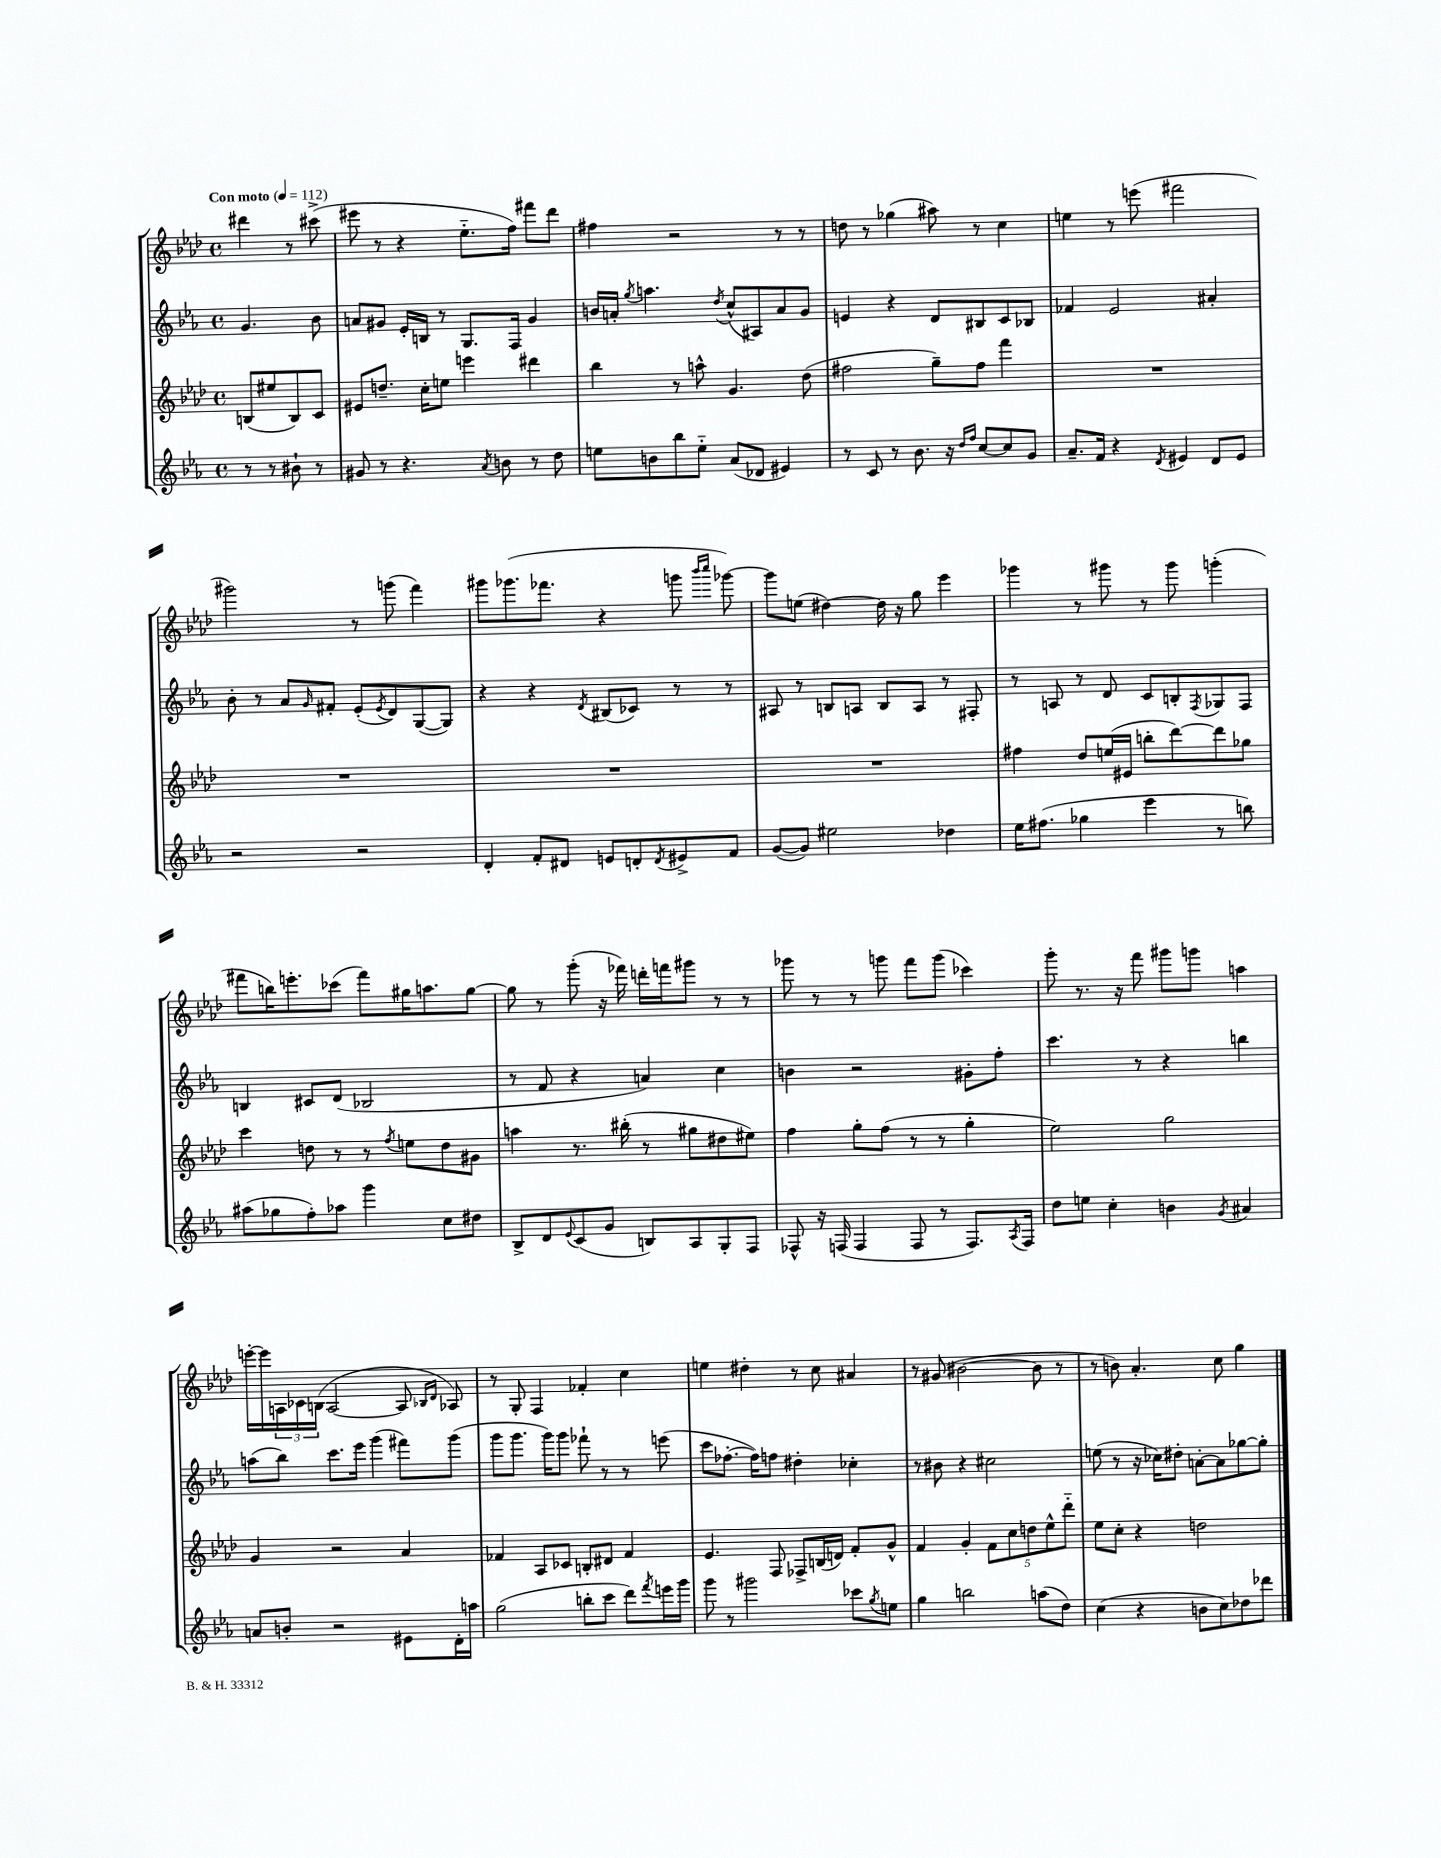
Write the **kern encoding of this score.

**kern	**kern	**kern	**kern
*staff4	*staff3	*staff2	*staff1
*clefG2	*clefG2	*clefG2	*clefG2
*k[b-e-a-]	*k[b-e-a-d-]	*k[b-e-a-]	*k[b-e-a-d-]
*M4/4	*M4/4	*M4/4	*M4/4
*met(c)	*met(c)	*met(c)	*met(c)
*MM112	*MM112	*MM112	*MM112
8r	(8B	4.g	4ddd#
8r	8ee#	.	.
8b#`	8B)	.	8r
8r	8c	8b-	(8ccc#^
=	=	=	=
8g#	8e#	8a	8eee#
8r	8.dd~	8g#	8r
4.r	.	16e-'	4r
.	16cc'	16B	.
.	8ee	8r	.
.	4eee	8.G	8.ee-'~
8qa-	.	.	.
8b	.	.	.
.	.	16F	16ff)
8r	4ddd#	4g#	8fff#
8dd	.	.	8ddd-
=	=	=	=
8ee	4bb-	16b	4ff#
.	.	16a'	.
.	.	8qgg	.
8b	.	4.aa	.
8bb-	8r	.	2r
8ee'~	8aa^^	.	.
.	.	8qdd	.
(8a-	4.g	(8cc^^	.
8d-	.	8A#)	.
4e#)	.	8a	8r
.	(8dd-	8g	8r
=	=	=	=
8r	2ff#	4e	8dd
8c	.	.	8r
8r	.	4r	(4gg-
8.b-	.	.	.
.	8gg~)	8d	8aa#)
16r	.	.	.
16qqdd	.	.	.
16qqff	.	.	.
[8cc	8ff#	8B#	8r
8cc]	4fff	8c	4cc
8g	.	8B-	.
=	=	=	=
8.a-~	1r	4f-	4ee
16f	.	.	.
4r	.	2e-	8r
.	.	.	(8eee
8qd	.	.	.
4e#	.	.	2fff#
8d	.	4a#'	.
8e#	.	.	.
=	=	=	=
2r	1r	8b-'	2ggg#)
.	.	8r	.
.	.	8a-	.
.	.	16qqg	.
.	.	8f#'	.
2r	.	(8e-'	8r
.	.	8qe-	.
.	.	8d)	(8ggg
.	.	([8G	4fff)
.	.	8G])	.
=	=	=	=
4d'	1r	4r	8ggg#
.	.	.	(8.ggg-
8f'	.	4r	.
.	.	.	8.fff-
8d#	.	.	.
.	.	8qd	.
8e	.	(8B#	4r
8d'	.	8c-)	.
8qd	.	.	.
8e#^	.	8r	8ggg
.	.	.	16qqbbb-
.	.	.	16qqcccc
8f	.	8r	[8ggg-)
=	=	=	=
([8g	1r	8A#	8ggg-]
8g])	.	8r	(8ee
2ee#	.	8B	[4dd#)
.	.	8A	.
.	.	8B	16dd#]
.	.	.	16r
.	.	8A	8gg
4dd-	.	8r	4eee-
.	.	8F#'	.
=	=	=	=
16ee-	4ff#	8r	4ggg-
(8.ff#	.	.	.
.	.	8A	.
4gg-	8dd-	8r	8r
.	(16ee	8d	8ggg#
.	16e#	.	.
4eee-	8bb'	8c	8r
.	[8ddd-)	8B'	8ggg#
.	.	8qF	.
8r	8ddd-]	8G-	(4ggg'
8bb)	8gg-	8F	.
=	=	=	=
(8aa#	4ccc	4B	8fff#
8gg-	.	.	16bb)
.	.	.	8.eee'
8ff')	8dd	8c#	.
8aa-	8r	(8d	(8ccc-
4ggg	8r	2B-	8fff#)
.	8qff	.	.
.	8ee	.	16gg#
.	.	.	8.aa
8cc	8dd	.	.
8dd#	8g#	.	[8gg#
=	=	=	=
8B-^	4aa	8r	8gg#]
8d	.	8f	8r
8qqe-	.	.	.
(8c	8.r	4r	(8ggg'
8g	.	.	16r
.	(16bb#'	.	16fff-)
8B)	8r	4a)	16ddd'
.	.	.	16fff
8A-	8gg#	.	8ggg#
8G'	8dd#	4cc	8r
8F	8ee#)	.	8r
=	=	=	=
8F-^^	4ff	4b	8ggg-
16r	.	.	8r
(16F	.	.	.
4F	8gg'	2r	8r
.	(8ff	.	8ggg
8F	8r	.	8fff
8r	8r	.	(8ggg
8.F)	4gg'	8g#'	4ccc-)
.	.	8ff'	.
8qA-	.	.	.
16F	.	.	.
=	=	=	=
8dd	2ee-)	4.ccc	8ggg'
8ee	.	.	8.r
4cc'	.	.	.
.	.	.	16r
.	.	8r	8fff
4b	2gg	4r	8ggg#
.	.	.	8ggg
8qg	.	.	.
4a#	.	4bb	4aa
=	=	=	=
8a	4g	(8aa	[16eee'
.	.	.	16eee]
8b'	.	8bb-)	24A
.	.	.	24c-
.	.	.	(24B
2r	2r	8.ccc	[2A
.	.	16eee-	.
.	.	(4ggg	.
8e#	4a-	8fff#)	8A]
.	.	.	16qqB-
.	.	.	16qqd-
16d'	.	(8ggg	8A-)
16aa	.	.	.
=	=	=	=
(2gg	4f-	8ggg	8r
.	.	8.ggg	8G'
.	8A-	.	4F
.	.	16ggg)	.
.	8c-	8ggg	.
8bb'	8B'	8fff-`	4f-'
8ccc	8d#	8r	.
8ddd)	4f-	8r	4cc
8qfff	.	.	.
16eee	.	(8eee	.
16ggg	.	.	.
=	=	=	=
8ggg	4.e-	8ccc	4ee
8r	.	[8.ff-'	.
2ggg#	.	.	4dd#'
.	.	16ff-])	.
.	8F	8ff	.
.	8F-^	4dd#'	8r
.	(16B	.	8cc
.	16d)	.	.
8ccc-	8f'	4cc-'	4a#
8qgg	.	.	.
8ee	8g^^	.	.
=	=	=	=
4gg	4f	8r	8r
.	.	8b#	(8g#
2bb	4g'	4r	[2b#
.	10f	2cc#	.
.	10cc	.	.
.	10dd	.	.
(8aa	.	.	8b#]
.	10ee-^^	.	.
8dd)	.	.	8r
.	10ddd-'~	.	.
=	=	=	=
(4cc	8ee-	(8ee	8r
.	8cc'	8r	8b)
4r	4r	16r	4.a-'
.	.	16cc-)	.
.	.	8dd#'	.
8b	2dd	[8a'	.
8cc)	.	8a]	8cc
8dd-	.	[8gg-	4gg
8ddd-	.	8gg-']	.
==	==	==	==
*-	*-	*-	*-
